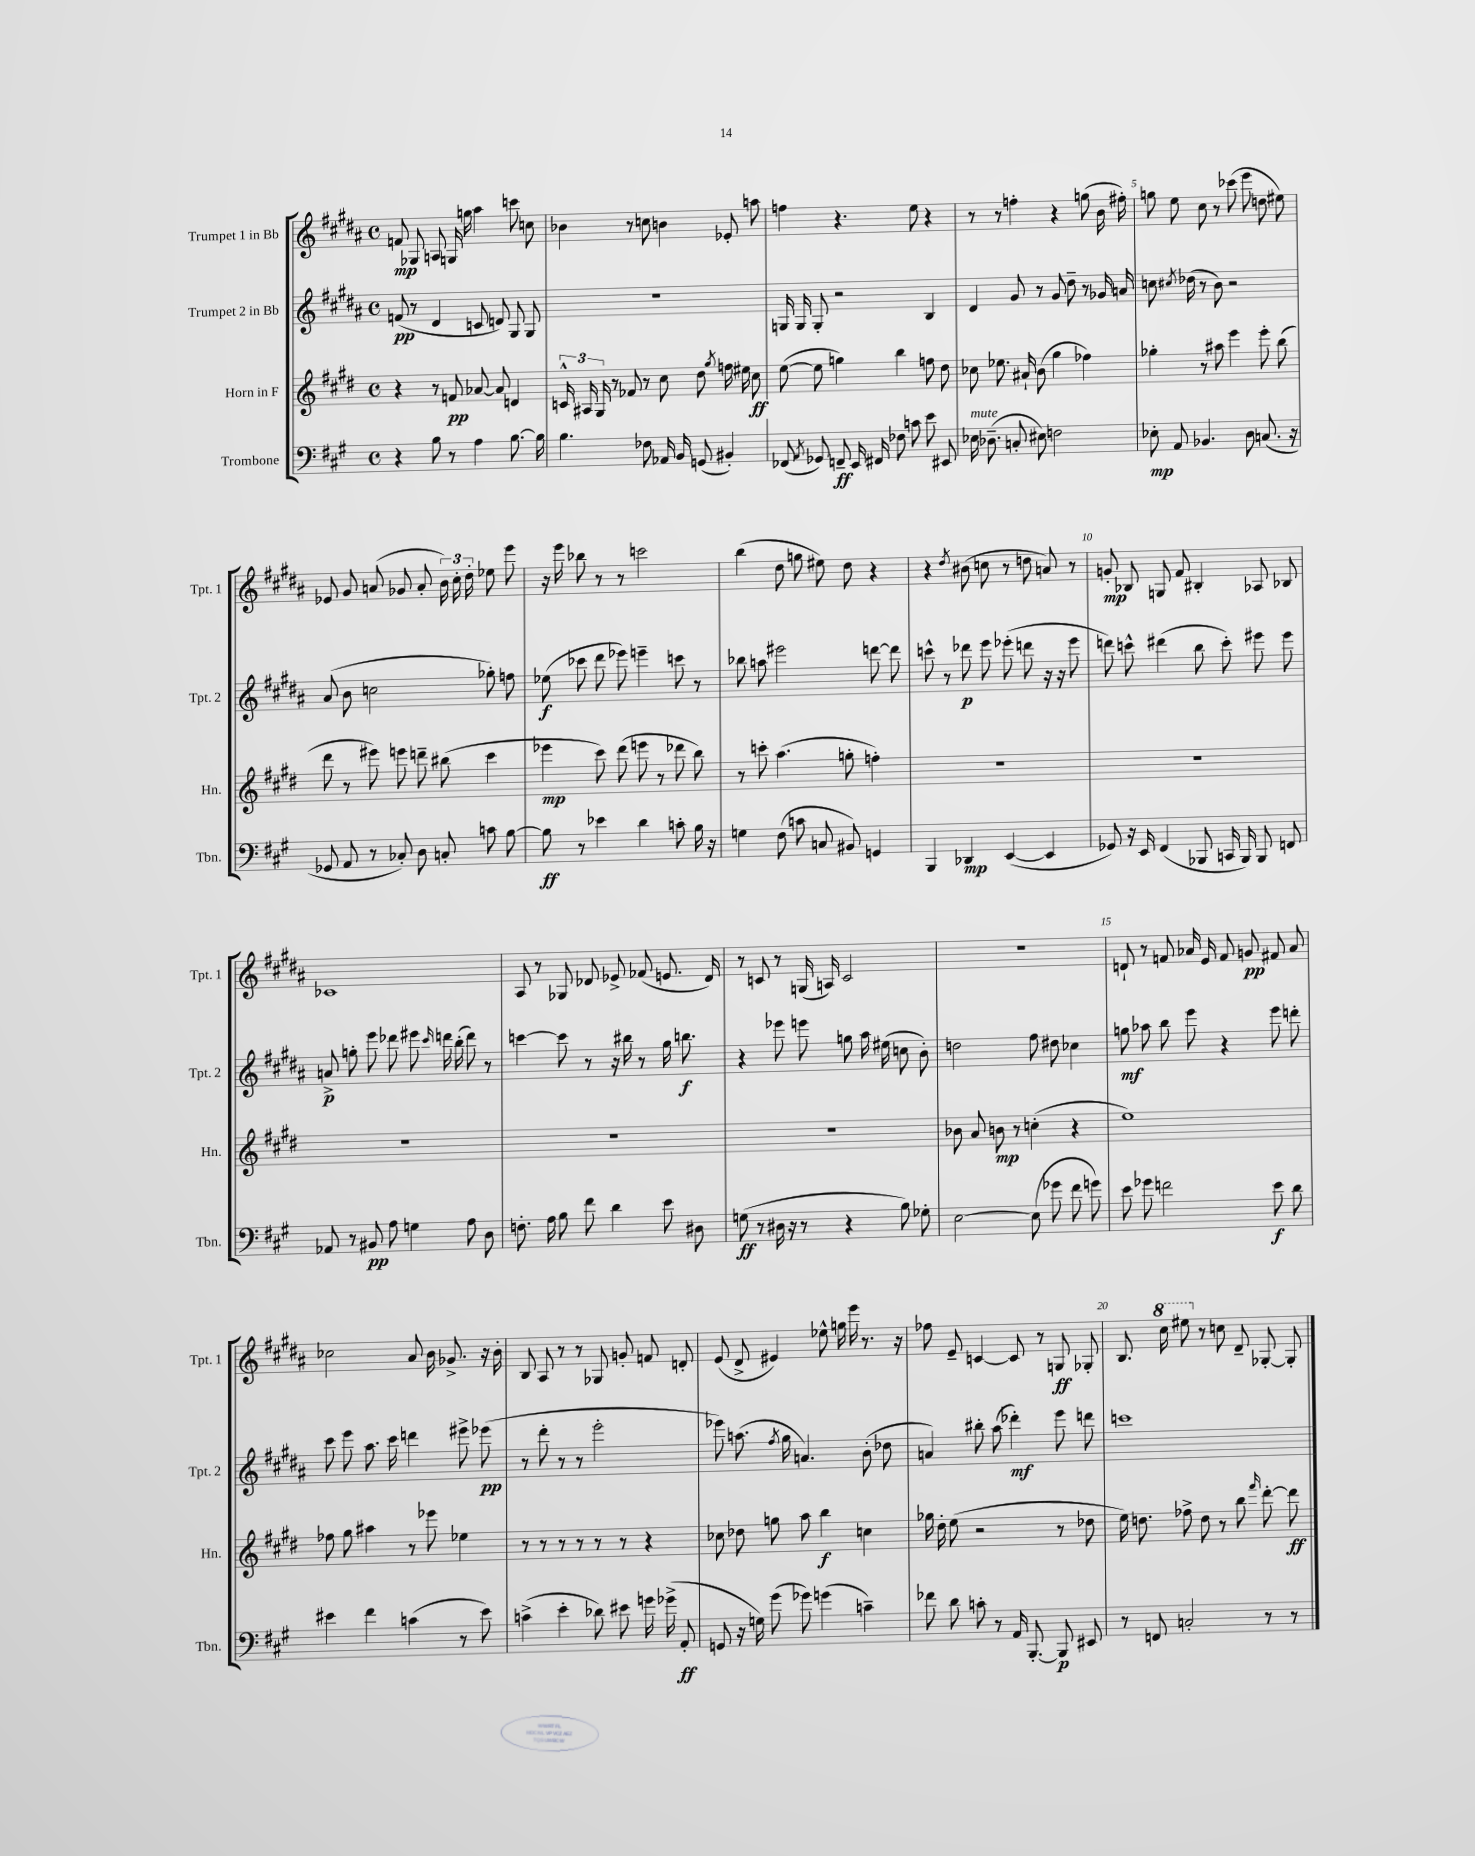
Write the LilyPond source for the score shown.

<<
\new StaffGroup <<
\new Staff = "s0" \with { instrumentName = "Trumpet 1 in Bb" shortInstrumentName = "Tpt. 1" } {
    \clef treble \key b \major \defaultTimeSignature \time 4/4
    \autoBeamOff f'8\mp ges8 a8 g16 g''16 ais''4 c'''8 c''8 |
    bes'4 r8 c''8 b'4 ees'8-. a''8 |
    f''4 r4. e''8 r4 |
    r8 r8 f''4-. r4 g''8( b'16 fis''16-.) |
    g''8 e''8 cis''8 r8 ces'''8( e'''8 d''8 eis''8) |
    ees'8 gis'8 a'8( ges'8 a'8-. \tuplet 3/2 { b'16) cis''16-. dis''16-. } ees''8 e'''8 |
    r16 e'''16 bes''8 r8 r8 c'''2 |
    b''4( dis''8 g''8 eis''8) dis''8 r4 |
    r4 \acciaccatura { dis''8 } bis'8( c''8 r8 d''8 a'8) r8 |
    g'8-.\mp bes8 g8 fis'8 bis4-. aes8 bes8 |
    ces'1 |
    ais8 r8 ges8 des'8 ees'8-> fes'8( e'8. des'16) |
    r8 c'8 r8 g16( a16) c'2 |
    R1 |
    d'8-! r8 f'8 aes'16 e'16 f'8 g'8\pp fis'8 aes'8 |
    ces''2 ais'8 b'16 ges'8.-> r16 b'16-. |
    b8 ais8 r8 r8 ges8 g'8-. f'8 d'8-. |
    e'8( dis'8-> eis'4) ees''8-^ g''16 e'''16 r8. r16 |
    fes''8 e'8-- c'4~ c'8 r8 g8\ff ges8-. |
    b8. \ottava #1 cis'''16 eis'''8 \ottava #0 r8 c''8 dis'8-- ges8~-. ges8-. \bar "|." |
}
\new Staff = "s1" \with { instrumentName = "Trumpet 2 in Bb" shortInstrumentName = "Tpt. 2" } {
    \clef treble \key b \major \defaultTimeSignature \time 4/4
    \autoBeamOff f'8\pp( r8 dis'4 c'8 d'8) gis8 gis8 |
    R1 |
    g16 g16 g8-. r2 b4 |
    dis'4 gis'8 r8 gis'8 dis''8-- r8 ges'16 a'16 |
    c''8. \acciaccatura { cis''8 } des''16( r8 b'8) r2 |
    ais'8( b'8 c''2 ges''8-.) f''8 |
    ees''8\f( ces'''8 dis'''8 ees'''8) e'''4-- c'''8 r8 |
    bes''8 a''8 eis'''2 d'''8~ d'''8 |
    c'''8-^ r8 des'''8\p e'''8 ees'''8-.( d'''8 r16 r16 ees'''8 |
    d'''8) c'''8-^ dis'''4( b''8 c'''8-.) eis'''8 eis'''8 |
    a'8->\p g''8-. e'''8 des'''8 eis'''8 \grace { cis'''16 } d'''16 b''16-.( d'''8) r8 |
    c'''4~ c'''8 r8 r16 bis''16 r8 gis''16 b''8.\f |
    r4 ees'''8 e'''8 g''8 ais''16 eis''16( c''8 b'8-.) |
    d''2 fis''8 dis''8 ces''4 |
    g''8\mf aes''8 b''8 e'''8 r4 e'''8 d'''8-. |
    cis'''8 e'''8 ais''8. cis'''16 d'''4 eis'''8-> ees'''8\pp( |
    r8 dis'''8-. r8 r8 e'''2-. |
    ees'''8) a''8.( \acciaccatura { fis''8 } gis''16 a'4.) b'8-.( des''8 |
    a'4) bis''8-. ais''8( des'''4-.\mf) e'''8 d'''8 |
    c'''1 \bar "|." |
}
\new Staff = "s2" \with { instrumentName = "Horn in F" shortInstrumentName = "Hn." } {
    \clef treble \key e \major \defaultTimeSignature \time 4/4
    \autoBeamOff r4 r8 f'8\pp aes'8~ aes'8 d'4 |
    \tuplet 3/2 { c'16-^ ais16 gis16 } r8 fes'8 r8 cis''8 dis''8 \acciaccatura { gis''8 } f''16 eis''16 cis''8\ff |
    e''8~( e''8 g''4) b''4 f''8 dis''8 |
    ces''8 ees''8. ais'16-! b'8( gis''4 fes''4) |
    ges''4-. r8 ais''8 e'''4 e'''8-. b''8( |
    dis'''8 r8 eis'''8) e'''8 d'''8-- bis''8( cis'''4 |
    ees'''4\mp cis'''8) dis'''8( e'''8 r8 des'''8 b''8) |
    r8 c'''8-. a''4.( g''8-. f''4-.) |
    R1 |
    R1 |
    R1 |
    R1 |
    R1 |
    bes'8 a'8 b'8\mp r8 c''4-.( r4 |
    e''1) |
    fes''8 gis''8 ais''4 r8 ees'''8 ees''4 |
    r8 r8 r8 r8 r8 r8 r4 |
    ces''8 des''8 g''8 a''8 b''4\f c''4 |
    ges''16 dis''16-. e''8( r2 r8 des''8 |
    e''16) d''8. fes''8-> d''8 r8 b''8 \grace { fis'''16 } dis'''8~-. dis'''8\ff \bar "|." |
}
\new Staff = "s3" \with { instrumentName = "Trombone" shortInstrumentName = "Tbn." } {
    \clef bass \key a \major \defaultTimeSignature \time 4/4
    \autoBeamOff r4 b8 r8 a4 b8.~ b16 |
    b4. fes8 aes,16 b,16 g,8( bis,4-.) |
    fes,8( \acciaccatura { a,8 } ges,8) f,8--\ff e,16 fis,16 fes8 c'8 e'8 eis,8 |
    ees16^\markup { \italic "mute" } des8.--( c8-. eis8) f2 |
    ees8-.\mp a,8 bes,4. d8 c8.( r16 |
    ges,8 a,8 r8 ces8-.) d8 c8-. c'8 b8~ |
    b8\ff r8 ees'4 d'4 c'8-. b16 r16 |
    g4 fis8( c'8 c8 bis,8) g,4 |
    b,,4 des,4\mp e,4~( e,4 |
    ges,8) r16 e,16 fis,4( bes,,8 c,16 bes,,16) bes,,8 f,8 |
    aes,8 r8 bis,8\pp a8 g4 a8 d8 |
    f8.-. a16 b8 fis'8 d'4 e'8 dis8 |
    g8\ff( r8 dis16 r16 r8 r4 b8) ges8-. |
    e2~ e8( ges'8 fis'8 g'8) |
    e'8 ges'8 f'2 e'8\f d'8 |
    eis'4 fis'4 c'4( r8 eis'8) |
    c'4->( e'4-. des'8) eis'8 g'16 ges'16->( a,8-.\ff |
    g,8 r16 g16) gis'8( ges'8) g'4( c'4--) |
    fes'8 d'8 c'8-. r8 a,16 b,,8.~-. b,,8\p eis,8 |
    r8 f,8 c2-. r8 r8 \bar "|." |
}
>>
>>
\layout { \context { \Score \override BarNumber.break-visibility = ##(#f #t #t) barNumberVisibility = #(every-nth-bar-number-visible 5) } }
